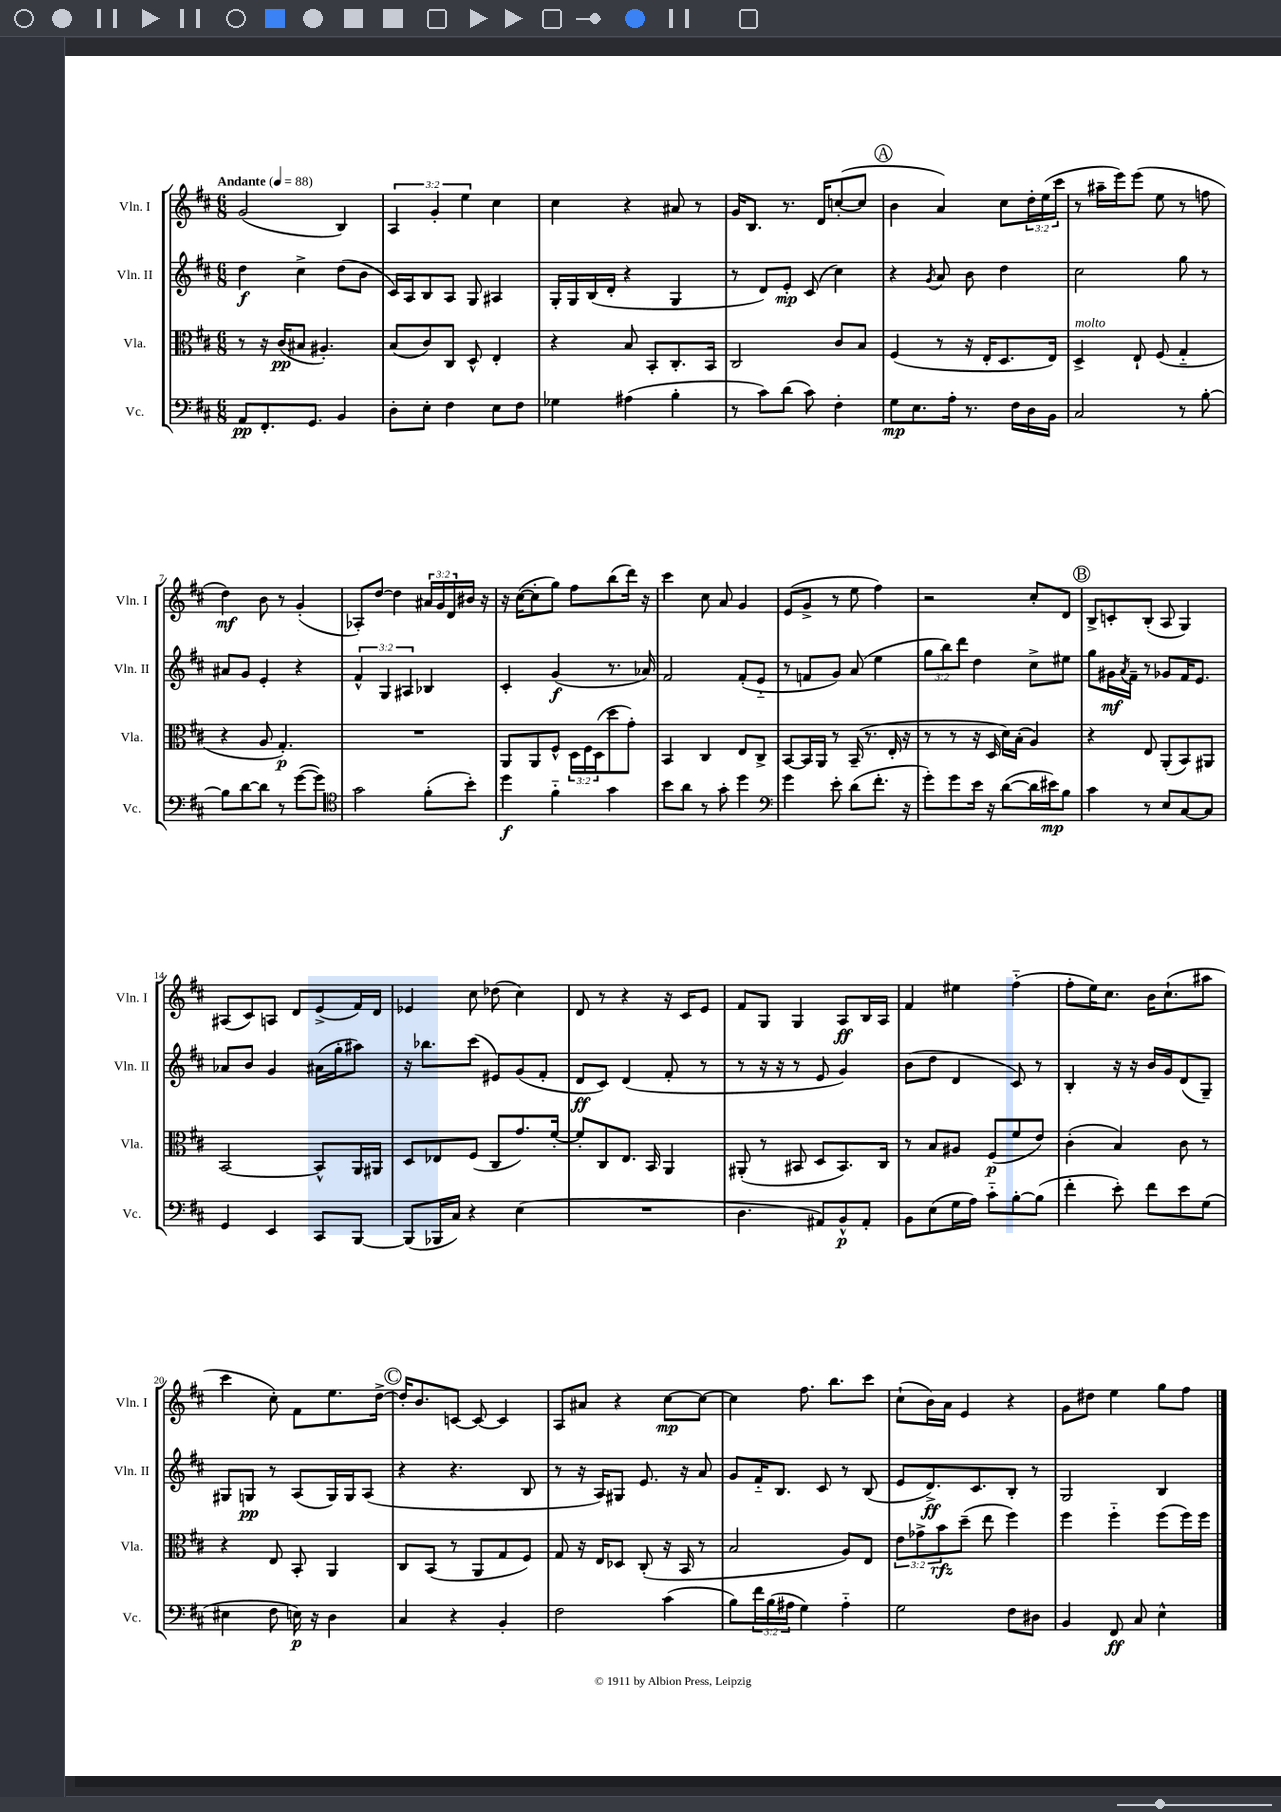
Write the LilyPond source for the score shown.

<<
\new StaffGroup <<
\new Staff = "s0" \with { instrumentName = "Vln. I" shortInstrumentName = "Vln. I" } {
    \clef treble \key d \major \numericTimeSignature \time 6/8 \override Staff.TupletNumber.text = #tuplet-number::calc-fraction-text \tempo "Andante" 4 = 88
    g'2( b4) |
    \tuplet 3/2 { a4 g'4-. e''4 } cis''4 |
    cis''4 r4 ais'8 r8 |
    g'16 b8. r8. d'16 c''8~-.( c''8 |
    \mark \markup { \circle "A" } b'4 a'4) cis''8 \tuplet 3/2 { d''16-. e''16( cis'''16 } |
    r8 ais''16-- e'''16) e'''8( e''8 r8 f''8 |
    d''4\mf) b'8 r8 g'4-.( |
    aes8-.) d''8~ d''4 \tuplet 3/2 { ais'16 g'16 d'16 } bis'16 r16 |
    r16 cis''16~( cis''8-. g''8) fis''8 b''8( d'''16) r16 |
    cis'''4 cis''8 a'8 g'4 |
    e'8( g'8-> r8 e''8 fis''4) |
    r2 cis''8-. d'8 |
    \mark \markup { \circle "B" } b8-> c'8-. b8-.( a8 g4) |
    ais8( cis'8) a8 d'8 e'8->( fis'16) d'16 |
    ees'4 cis''8 des''8( cis''4) |
    d'8 r8 r4 r16 cis'16 e'8 |
    fis'8 g8 g4 a8\ff b16 a16 |
    fis'4 eis''4 fis''4-_( |
    fis''8-. e''16) cis''8. b'16 cis''8.-!( ais''8 |
    cis'''4 cis''8-.) fis'8 e''8. d''16~-> |
    \mark \markup { \circle "C" } d''16-. b'8. c'8~ c'8~ c'4 |
    a8 ais'8 r4 cis''8~\mp cis''8~ |
    cis''4 fis''8. b''8. cis'''8 |
    cis''8-!( b'16) a'16 e'4 r4 |
    g'8 dis''8 e''4 g''8 fis''8 \bar "|." |
}
\new Staff = "s1" \with { instrumentName = "Vln. II" shortInstrumentName = "Vln. II" } {
    \clef treble \key d \major \numericTimeSignature \time 6/8 \override Staff.TupletNumber.text = #tuplet-number::calc-fraction-text
    d''4\f cis''4-> d''8( b'8 |
    cis'16) a16 b8 a8 g8 ais4 |
    g16-. g16 b16( d'16-. r4 g4 |
    r8 d'8) e'8-.\mp cis'8( cis''4) |
    \mark \markup { \circle "A" } r4 \acciaccatura { g'8 } a'8 b'8 d''4 |
    cis''2 g''8 r8 |
    ais'8 g'8 e'4-. r4 |
    \tuplet 3/2 { fis'4-^ g4 ais4 } bes4 |
    cis'4-. g'4\f( r8. aes'16) |
    fis'2 fis'8-.( e'8-_ |
    r8 f'8 g'8) a'8( e''4 |
    \tuplet 3/2 { g''8 b''8) d'''8 } d''4 cis''8-> eis''8 |
    \mark \markup { \circle "B" } g''8 gis'16\mf \acciaccatura { a'8 } fis'16-- r8 ges'8 fis'16 e'8. |
    aes'8 b'8 g'4 ais'16( g''16-. ais''8) |
    r16 bes''8. cis'''8( eis'8) g'8( fis'8-. |
    d'8\ff cis'8) d'4( fis'8-. r8 |
    r8 r16 r16 r8 e'8 g'4) |
    b'8( d''8 d'4 cis'8) r8 |
    b4-. r16 r16 b'16 g'16 d'8( g8--) |
    gis8 g8\pp r8 a8( g16) g16 a8( |
    \mark \markup { \circle "C" } r4 r4. b8 |
    r8 r16 a16) gis8 e'8. r16 a'8 |
    g'8 fis'16-_ b8. cis'8 r8 b8( |
    e'8 d'8.->\ff) cis'8. b8-. r8 |
    g2 b4 \bar "|." |
}
\new Staff = "s2" \with { instrumentName = "Vla." shortInstrumentName = "Vla." } {
    \clef alto \key d \major \numericTimeSignature \time 6/8 \override Staff.TupletNumber.text = #tuplet-number::calc-fraction-text
    r8 r16 cis'16\pp( bis8 ais4.-.) |
    b8( cis'8) cis8 d8-^ e4-. |
    r4 b8 b,8-. cis8.-. b,16 |
    cis2 cis'8 b8 |
    \mark \markup { \circle "A" } fis4( r8 r16 e16-. d8. e16) |
    d4->^\markup { \italic "molto" } e8-! fis8( g4-_ |
    r4 a8 g4.-.\p) |
    R2. |
    a,8 a,8 fis8-^ \tuplet 3/2 { d16 fis16 d16( } d''8 g'8-.) |
    b,4 cis4 e8 cis8-> |
    b,8~ b,16 a,16 r8 b,16--( r8. e16-. r16 |
    r8 r8 r16 d16 d'16) b16-.( a4) |
    \mark \markup { \circle "B" } r4 e8 a,8-.( b,8) ais,8 |
    b,2~ b,8-^ a,16 ais,16 |
    d8 ees8 fis8( cis8 g'8.) fis'16~-. |
    fis'8-. cis8 e8. b,16 a,4 |
    ais,8-.( r8 bis,8 d8 bis,8.) cis16 |
    r8 b8 ais8 fis8\p( fis'8 e'8) |
    cis'4-.( b4) cis'8 r8 |
    r4 e8 b,8-. a,4 |
    \mark \markup { \circle "C" } cis8 b,8( r8 a,8 g8 fis8) |
    g8 r16 e16 des8 cis8-.( r16 b,16 r8 |
    b2 a8) e8 |
    \tuplet 3/2 { e'8 ges'8-> b'8\rfz } d''8--( e''8 fis''4) |
    fis''4 fis''4-_ fis''8( fis''16) fis''16 \bar "|." |
}
\new Staff = "s3" \with { instrumentName = "Vc." shortInstrumentName = "Vc." } {
    \clef bass \key d \major \numericTimeSignature \time 6/8 \override Staff.TupletNumber.text = #tuplet-number::calc-fraction-text
    a,8\pp fis,8.-. g,8. b,4 |
    d8-. e8-. fis4 e8 fis8 |
    ges4 ais4( b4-. |
    r8 cis'8) d'8( cis'8) fis4-. |
    \mark \markup { \circle "A" } g8\mp e8. a16-. r8. fis16 d16 b,16 |
    cis2 r8 b8~-. |
    b8 d'8~ d'8 r8 g'8~( g'8) |
    \clef tenor g'2 fis'8-.( b'8-.) |
    d''4\f fis'4-_ g'4 |
    b'8 a'8 r8 g'8-. d''4 |
    \clef bass g'4 e'8-. d'8( fis'8.-. r16 |
    g'8-.) g'8 e'16 r16 d'8~( d'16 eis'16\mp) b8 |
    \mark \markup { \circle "B" } cis'4 r8 e8 cis8~ cis8 |
    g,4 e,4 cis,8 b,,8~ |
    b,,8( bes,,16 cis16) r4 e4( |
    R2. |
    d4. ais,8) b,8-^\p ais,8-. |
    b,8 e8( g16 a16) cis'8-_ b8~-. b8( |
    fis'4-. e'8-.) fis'8 e'8 g8( |
    eis4 fis8 e16\p) r16 d4 |
    \mark \markup { \circle "C" } cis4 r4 b,4-. |
    fis2 cis'4( |
    b8) \tuplet 3/2 { fis'16 b16( ais16 } g4) ais4-_ |
    g2 fis8 dis8 |
    b,4 fis,8\ff cis8 e4-^ \bar "|." |
}
>>
>>
